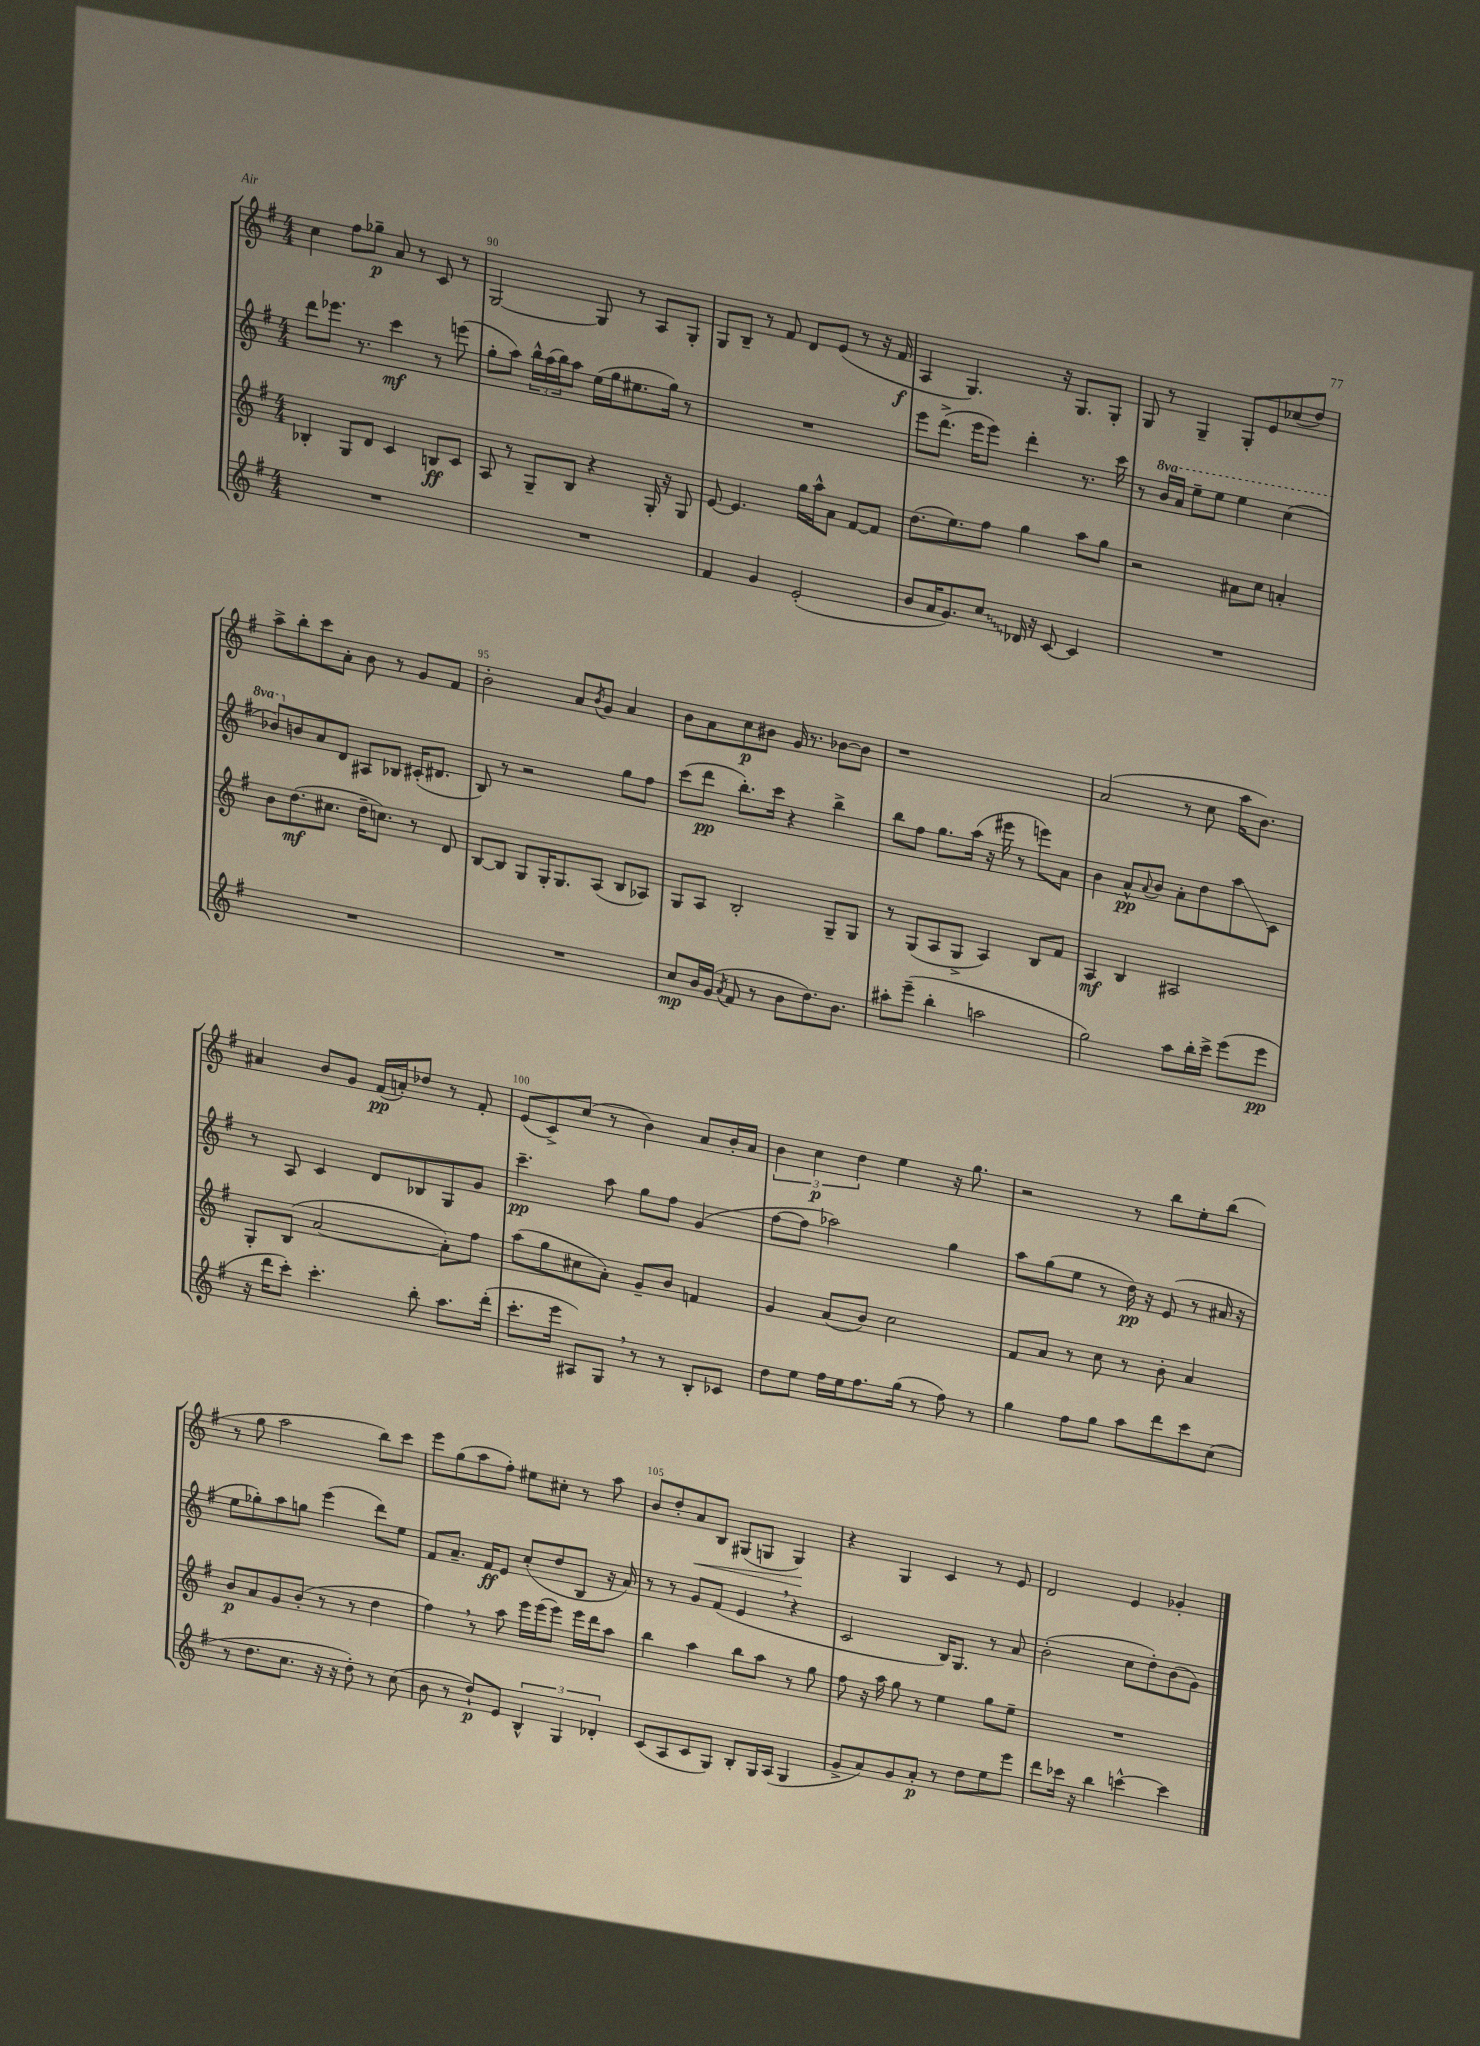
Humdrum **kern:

**kern	**kern	**kern	**kern
*staff4	*staff3	*staff2	*staff1
*clefG2	*clefG2	*clefG2	*clefG2
*k[f#]	*k[f#]	*k[f#]	*k[f#]
*M4/4	*M4/4	*M4/4	*M4/4
1r	4B-'	8ddd	4cc
.	.	8.eee-	.
.	8G	.	8ff#
.	.	8.r	.
.	8d	.	8gg-~
.	4c	4ccc	8a
.	.	.	8r
.	8B	8r	8c
.	8c	(8eee	8r
=	=	=	=
1r	8A	8gg'	[2G
.	8r	8aa)	.
.	8G~	24bb^^	.
.	.	(24aa	.
.	.	24bb)	.
.	8B	8aa	.
.	4r	(16ee	8G]
.	.	16gg	.
.	.	8.ee#	8r
.	16G'	.	8A
.	16r	16gg)	.
.	8G	8r	8G'
=	=	=	=
4f#	[8e	1r	8G
.	4.e]	.	8B~
4g	.	.	8r
.	.	.	8f#
(2e'	16gg	.	8d
.	16aa^^	.	.
.	8a	.	(8e
.	[8f#	.	8r
.	8f#]	.	16r
.	.	.	16f#
=	=	=	=
8b	(8.dd	8eee	4A
16a	.	(8.ddd^	.
8.g)	8.ee)	.	.
.	.	.	4.G)
.	.	16eee	.
8cc	8ff#	8eee)	.
16d-	4gg	4ddd'	.
16r	.	.	.
[8c	.	.	16r
.	.	.	8.G
4c]	8aa	8.r	.
.	8gg	.	8G'
.	.	16ccc	.
=	=	=	=
1r	2r	8r	8G
.	.	16bb	8r
.	.	16aa	.
.	.	8eee~	4G~
.	.	8eee	.
.	8a#	4eee	8G'
.	8cc	.	8e
.	4a'	(4ccc	(8cc-
.	.	.	8dd)
=	=	=	=
1r	8b	8bb-)	8aa^
.	(8.dd	8b	8bb'
.	.	8a	8ccc
.	8.cc#	.	.
.	.	8d	8a'
.	16dd~	8A#	8b
.	8.cc)	.	.
.	.	8B-	8r
.	8r	(16c#'	8g
.	.	8.d#	.
.	8d	.	8f#
=	=	=	=
1r	[8B	8B)	2b'
.	8B]	8r	.
.	8G	2r	.
.	16G'	.	.
.	8.G	.	.
.	.	.	8a
.	.	.	8qb
.	(8A	.	8g
.	8B	8gg	4a
.	8A-)	8ff#	.
=	=	=	=
8cc	8G	(8ccc	8b
16b	8A	8ddd	8a
(16g	.	.	.
8qa	.	.	.
8f#	2B'	8.bb')	8cc
8r	.	.	8b#
.	.	16ccc	.
8b	.	4r	16g
.	.	.	8.r
8.dd)	.	.	.
.	8G~	4bb^	[8b-
8.b	.	.	.
.	8G	.	8b-]
=	=	=	=
8aa#'	8r	8bb	1r
(8eee~	(8G	8ff#	.
4bb'	8A	8.gg	.
.	8G^	.	.
.	.	(16aa	.
2aa	4A)	16r	.
.	.	16eee#	.
.	.	8r	.
.	8B	8eee)	.
.	8f#	8a	.
=	=	=	=
2gg)	4A	4b	(2a
.	4B	8a^^	.
.	.	8qqa	.
.	.	8b	.
8aa	2A#	8a'	8r
16bb'	.	8dd	8cc
16ccc^	.	.	.
(8eee	.	8aa	16aa
.	.	.	8.b)
8eee	.	8c	.
=	=	=	=
16r	8G'	8r	4a#
16ddd	.	.	.
8ccc')	(8B	8A	.
4.ccc'	[2a	4c	8b
.	.	.	8g
.	.	8d	(16f#
.	.	.	16a')
8bb'	.	8B-	8dd-
8.aa	8a'])	8G	8r
.	8ff#	8g	8f#'
(16ddd'	.	.	.
=	=	=	=
8.ccc'	(8aa	4.ccc~	(8e
.	8gg	.	8c^)
16eee	.	.	.
8A#)	8cc#	.	(8cc
8G	8a')	8aa	8r
8r	8g~	8gg	4b)
8r	8b	8ff#	.
8B'	4f	(4g	8a
8c-	.	.	16b'
.	.	.	16a
=	=	=	=
8dd	4g	[8ff#	6b
8ee	.	8ff#]	.
.	.	.	6cc
16ff#	(8a	2aa-)	.
16ee	.	.	.
.	.	.	6dd
8.ff#	8b)	.	.
.	2cc	.	4ee
(16gg	.	.	.
8r	.	.	.
8ff#)	.	4gg	16r
.	.	.	8.gg
8r	.	.	.
=	=	=	=
4gg	8f#	8aa	2r
.	8a	(8gg	.
8ff#	8r	8ee	.
8gg	8cc	8r	.
8aa	8r	16dd)	8r
.	.	16r	.
8ddd	8b'	(8e	8bb
8ccc	4a	8r	8ee'
(8cc	.	16a#	(8bb
.	.	16r	.
=	=	=	=
8r	8b	8ee	8r
8.dd	8a	8gg-')	8gg
.	8g	8aa	2aa
8.cc	.	.	.
.	(8b'	8gg	.
16r	8r	(4eee	.
16r	.	.	.
8dd')	8r	.	.
8r	4dd	8ddd)	8bb)
(8cc	.	8ee	8ccc
=	=	=	=
8b	4ff#)	8f#	8eee
8r	.	8.a~	(8gg
8dd`)	8r	.	8aa
.	.	16f#	.
8e	8aa	8e	8ff#')
6B^^	16eee	(8cc'	8ee#
.	(16eee	.	.
.	8eee)	8dd	8cc#'
6G	.	.	.
.	16eee	8B	8r
.	16ddd	.	.
6d-'	.	.	.
.	8aa	16r	8aa
.	.	16a)	.
=	=	=	=
(8c	4bb	8r	8b
8A	.	8r	8dd'
8c	4aa	8g	8a
8G)	.	(8f#	8B
8B'	8bb	4e	(8G#
16G	8aa	.	8G
(16A	.	.	.
4G	8r	4r	4G)
.	8gg	.	.
=	=	=	=
8g^	8ff#	2c	4r
8a)	16r	.	.
.	16aa	.	.
8g	8gg	.	4G
8a'	8r	.	.
8r	4ee	16B)	4c
.	.	8.G	.
8dd	.	.	.
8ee	8gg	8r	8r
8eee	8ee~	8a	8e
=	=	=	=
8ddd	1r	(2b'	2d
16ccc-	.	.	.
16r	.	.	.
4bb	.	.	.
[4ccc^^	.	8cc	4e
.	.	8dd')	.
4ccc]	.	(8b	4g-'
.	.	8g)	.
==	==	==	==
*-	*-	*-	*-
